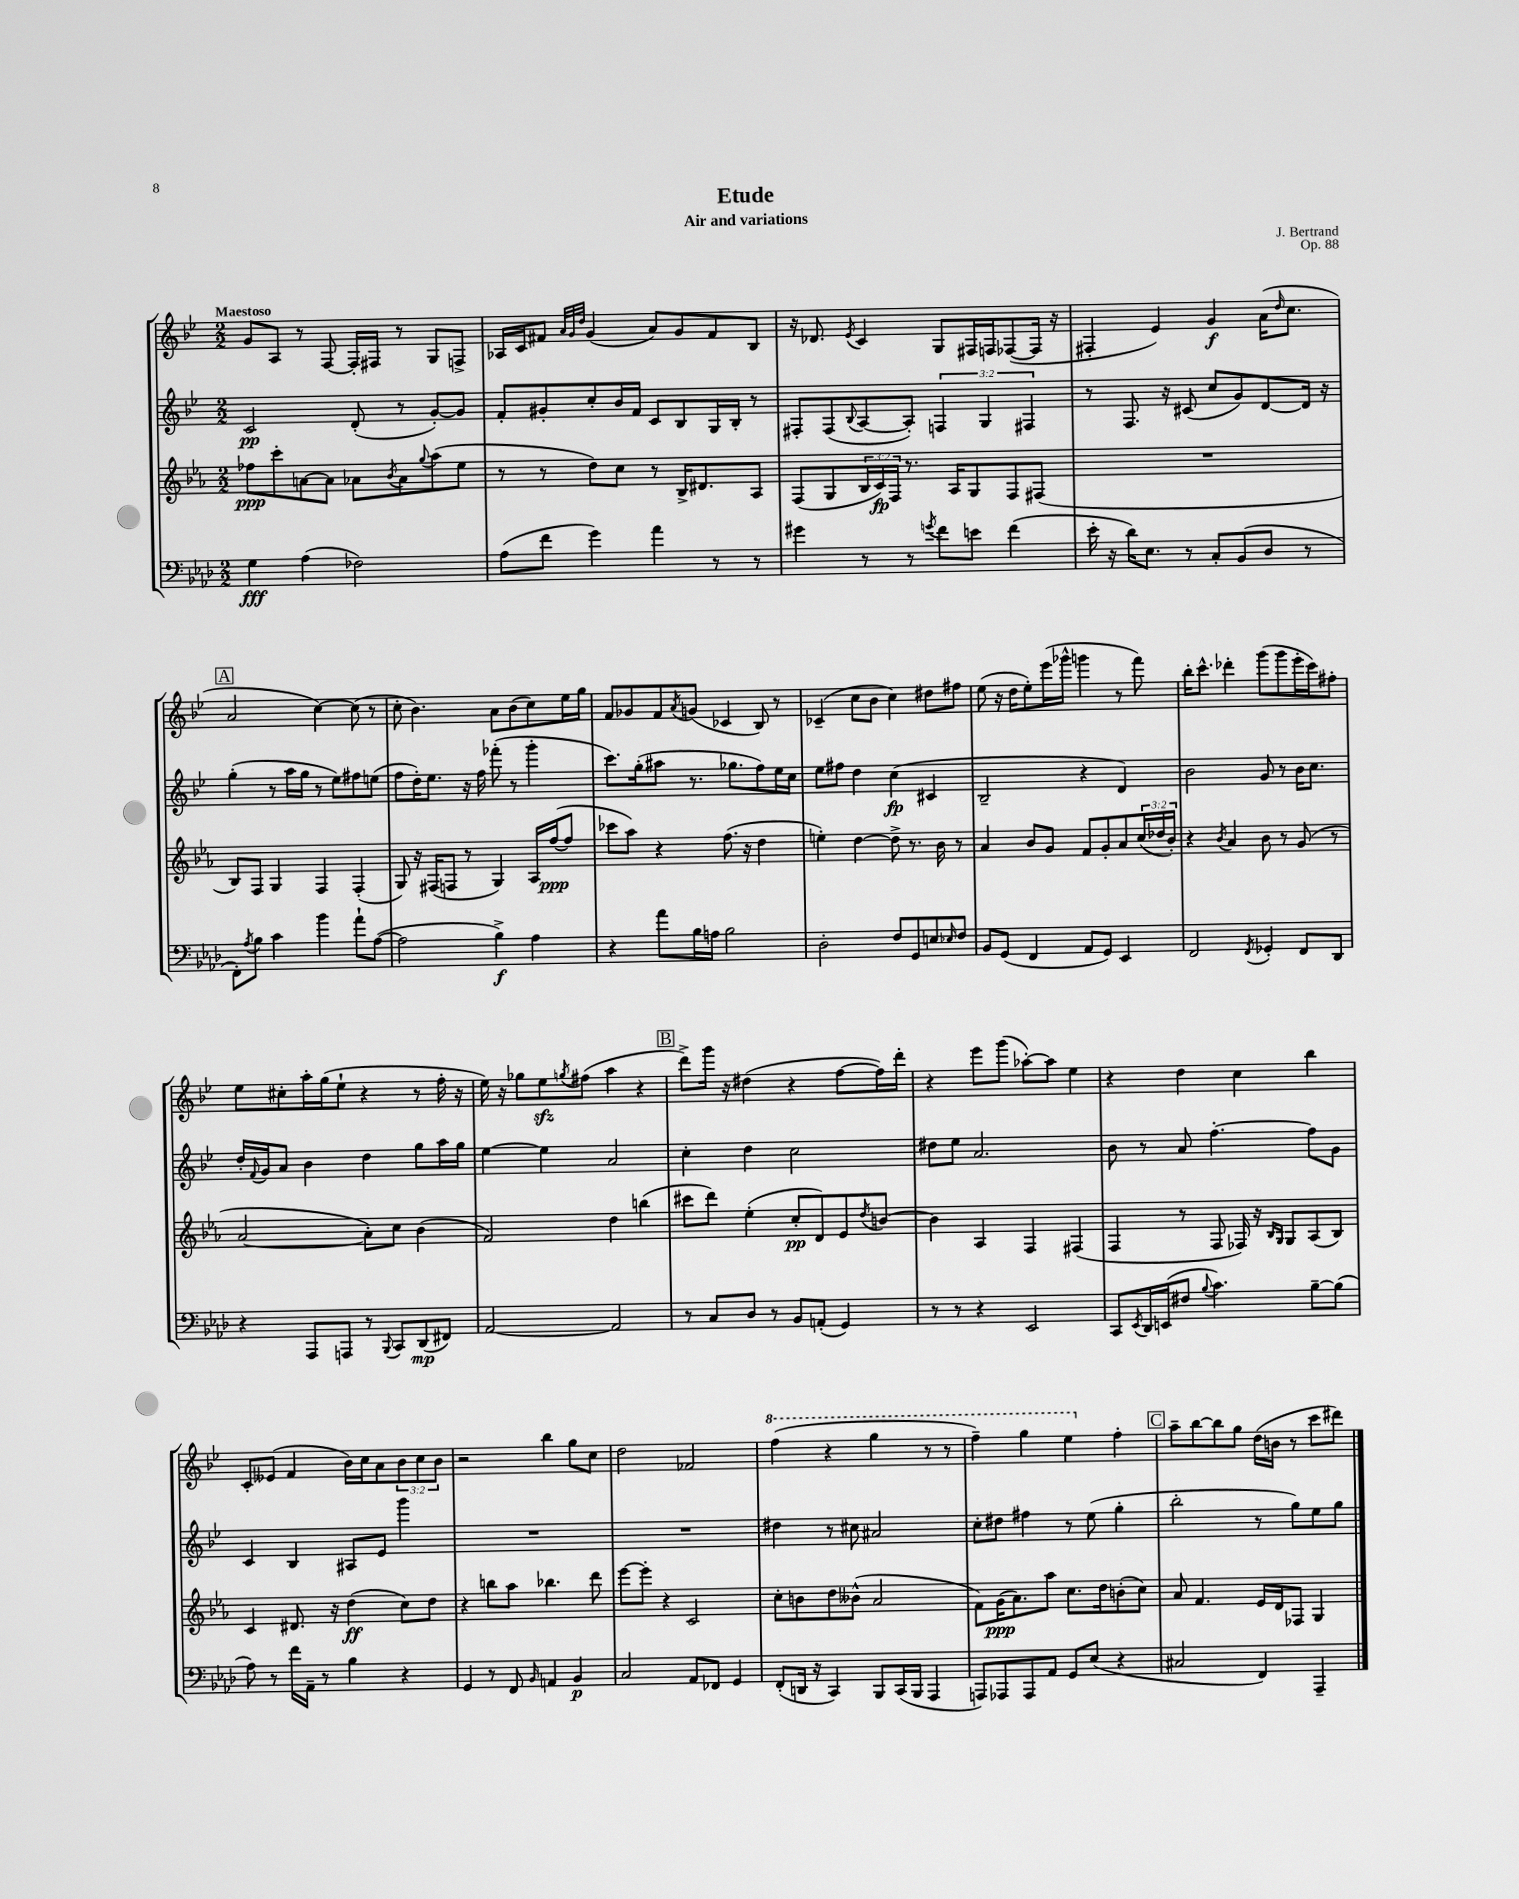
\header { title = "Etude" composer = "J. Bertrand" subtitle = "Air and variations" opus = "Op. 88" }
<<
\new StaffGroup <<
\new Staff = "s0" {
    \clef treble \key bes \major \numericTimeSignature \time 2/2 \override Staff.TupletNumber.text = #tuplet-number::calc-fraction-text \tempo "Maestoso"
    g'8 a8 r8 f8~ f16-. fis16 r8 g8 f8-> |
    aes16 c'16 fis'8 \grace { a'32 g'32 d''32 } g'4( a'8) g'8 fis'8 bes8 |
    r16 des'8. \acciaccatura { ees'8 } c'4 g8 fis16 f16 fes8~( fes16 r16 |
    fis4-. ees'4) g'4\f a'16( \grace { d''16 } c''8. |
    \mark \markup { \box "A" } a'2 c''4~) c''8( r8 |
    c''8-. bes'4.) a'8 bes'8( c''8) ees''16 g''16 |
    f'8 ges'8 f'8 \acciaccatura { a'8 } g'8( ces'4 bes8) r8 |
    ces'4--( c''8 bes'8 c''4) dis''8 fis''8 |
    ees''8( r16 d''16 ees''8-.) ees'''16( ges'''16-^ g'''4 r8 f'''8) |
    bes''16-. c'''8.-^ des'''4-. g'''8( g'''8 ees'''16-. c'''16) fis''8-. |
    ees''8 cis''8-. a''16-. g''16( ees''8-! r4 r8 f''16-. r16 |
    ees''16) r16 ges''8 ees''8\sfz \acciaccatura { g''8 } fis''8( a''4 r4 |
    \mark \markup { \box "B" } d'''8->) g'''16 r16 dis''4( r4 f''8~ f''16) d'''16-. |
    r4 ees'''8 g'''8( aes''8~-.) aes''8 ees''4 |
    r4 d''4 c''4 bes''4 |
    c'8-. eeses'8( f'4 bes'16) c''16 a'8 \tuplet 3/2 { bes'8 c''8 bes'8 } |
    r2 bes''4 g''8 c''8 |
    d''2 fes'2 |
    \ottava #1 f'''4( r4 g'''4 r8 r8 |
    f'''4--) g'''4 ees'''4 \ottava #0 f''4-. |
    \mark \markup { \box "C" } a''8-- bes''8~ bes''8 g''8 d''16( b'16 r8 c'''8 dis'''8) \bar "|." |
}
\new Staff = "s1" {
    \clef treble \key bes \major \numericTimeSignature \time 2/2 \override Staff.TupletNumber.text = #tuplet-number::calc-fraction-text
    c'2\pp d'8-.( r8 g'8~-.) g'8 |
    f'8-. gis'8-. c''8-. bes'16 f'16 c'8 bes8 g16 bes16-. r8 |
    fis8-. fis8( \appoggiatura { bes8 } a8~ a8-.) \tuplet 3/2 { f4 g4 fis4 } |
    r8 f8. r16 cis'8( c''8 g'8) d'8~ d'16 r16 |
    \mark \markup { \box "A" } g''4-.( r8 a''16 g''16 r8 ees''8) fis''8 e''8( |
    f''8 d''16-.) ees''8. r16 f''16 fes'''8-.( r8 g'''4-. |
    c'''8.) g''16-.( ais''8 r8. ges''8. f''8) ees''16 c''16 |
    ees''8 fis''8 d''4 c''4\fp( cis'4 |
    bes2-- r4 d'4) |
    bes'2 g'8 r8 bes'16 c''8. |
    d''16-. \appoggiatura { f'8 } g'16 a'8 bes'4 d''4 g''8 a''16 g''16 |
    ees''4~ ees''4 a'2 |
    \mark \markup { \box "B" } c''4-. d''4 c''2 |
    dis''8 ees''8 a'2. |
    bes'8 r8 a'8 f''4.~-. f''8 g'8 |
    c'4 bes4 ais8 ees'8 g'''4 |
    R1 |
    R1 |
    dis''4 r8 cis''8 ais'2 |
    c''8-. dis''8 fis''4 r8 ees''8( g''4-. |
    \mark \markup { \box "C" } bes''2-. r8 g''8) ees''8 g''8 \bar "|." |
}
\new Staff = "s2" {
    \clef treble \key ees \major \numericTimeSignature \time 2/2 \override Staff.TupletNumber.text = #tuplet-number::calc-fraction-text
    fes''8\ppp c'''8-. a'8~ a'8 aes'8 \acciaccatura { bes'8 } aes'8 \appoggiatura { g''8 } aes''8( ees''8 |
    r8 r8 d''8) c''8 r8 bes16-> dis'8. aes8 |
    f8( g8 \tuplet 3/2 { bes16 c'16\fp) f16 } r8. aes16 g8 f8 fis8( |
    R1 |
    \mark \markup { \box "A" } bes8) f8 g4 f4 f4-.( |
    g8) r16 fis16( f8 r8 g4) aes16 f''16~\ppp( f''8 |
    ces'''8 aes''8) r4 f''8.( r16 d''4 |
    e''4-.) d''4~ d''8-> r8. bes'16 r8 |
    aes'4 bes'8 g'8 f'8 g'8-. aes'8 \tuplet 3/2 { c''16( des''16 bes'16-.) } |
    r4 \acciaccatura { bes'8 } aes'4 bes'8 r8 g'8( r8 |
    aes'2~ aes'8-.) c''8 bes'4( |
    f'2) d''4 b''4( |
    \mark \markup { \box "B" } cis'''8 d'''8) ees''4-.( c''8-.\pp d'8) ees'8 \acciaccatura { d''8 } b'8~ |
    b'4 aes4 f4 fis4( |
    f4 r8 f8 fes16) r16 \grace { bes16 g16 } g8 aes8( bes8) |
    c'4 dis'8. r16 d''4\ff( c''8) d''8 |
    r4 b''8 aes''8 bes''4. d'''8 |
    ees'''8~ ees'''8-. r4 c'2 |
    c''8-. b'8 d''8 beses'8-^( aes'2 |
    f'8) g'16\ppp( aes'8.) aes''8 c''8. d''16 b'8-.( c''8) |
    \mark \markup { \box "C" } aes'8 f'4. ees'16 d'16 fes8 g4 \bar "|." |
}
\new Staff = "s3" {
    \clef bass \key aes \major \numericTimeSignature \time 2/2
    g4\fff aes4( fes2) |
    aes8( f'8 g'4) aes'4 r8 r8 |
    gis'4 r8 r8 \acciaccatura { g'8 } f'8 e'8 f'4( |
    ees'16-. r16 des'16) ees8. r8 c8-. bes,8( des8 r8 |
    \mark \markup { \box "A" } f,8-.) \acciaccatura { aes8 } bes8 c'4 bes'4 aes'8-! aes8~( |
    aes2 bes4->\f) aes4 |
    r4 aes'8 bes16 a16 bes2 |
    des2-. f8 g,8 e8 \grace { ees16 } f8 |
    bes,8 g,8( f,4 aes,8 g,8) ees,4 |
    f,2 \acciaccatura { f,8 } ges,4-. f,8 des,8 |
    r4 aes,,8 a,,8 r8 \appoggiatura { bes,,8 } c,8 des,8\mp( fis,8) |
    aes,2~ aes,2 |
    \mark \markup { \box "B" } r8 c8 des8 r8 bes,8 a,8-.( g,4) |
    r8 r8 r4 ees,2 |
    c,8 \acciaccatura { ees,8 } des,16 e,16( fis8 \appoggiatura { bes8 } c'4.) bes8~-- bes8( |
    aes8) r8 f'16 aes,16-- r8 bes4 r4 |
    g,4 r8 f,8 \grace { bes,16 } a,4 bes,4\p |
    c2 aes,8 fes,8 g,4 |
    f,8-.( d,16 r16 c,4) bes,,8 c,16( bes,,16 aes,,4 |
    a,,8) aes,,8 aes,,8 aes,8 g,8 ees8( r4 |
    \mark \markup { \box "C" } cis2 f,4) aes,,4-- \bar "|." |
}
>>
>>
\layout { \context { \Score \remove "Bar_number_engraver" } }
